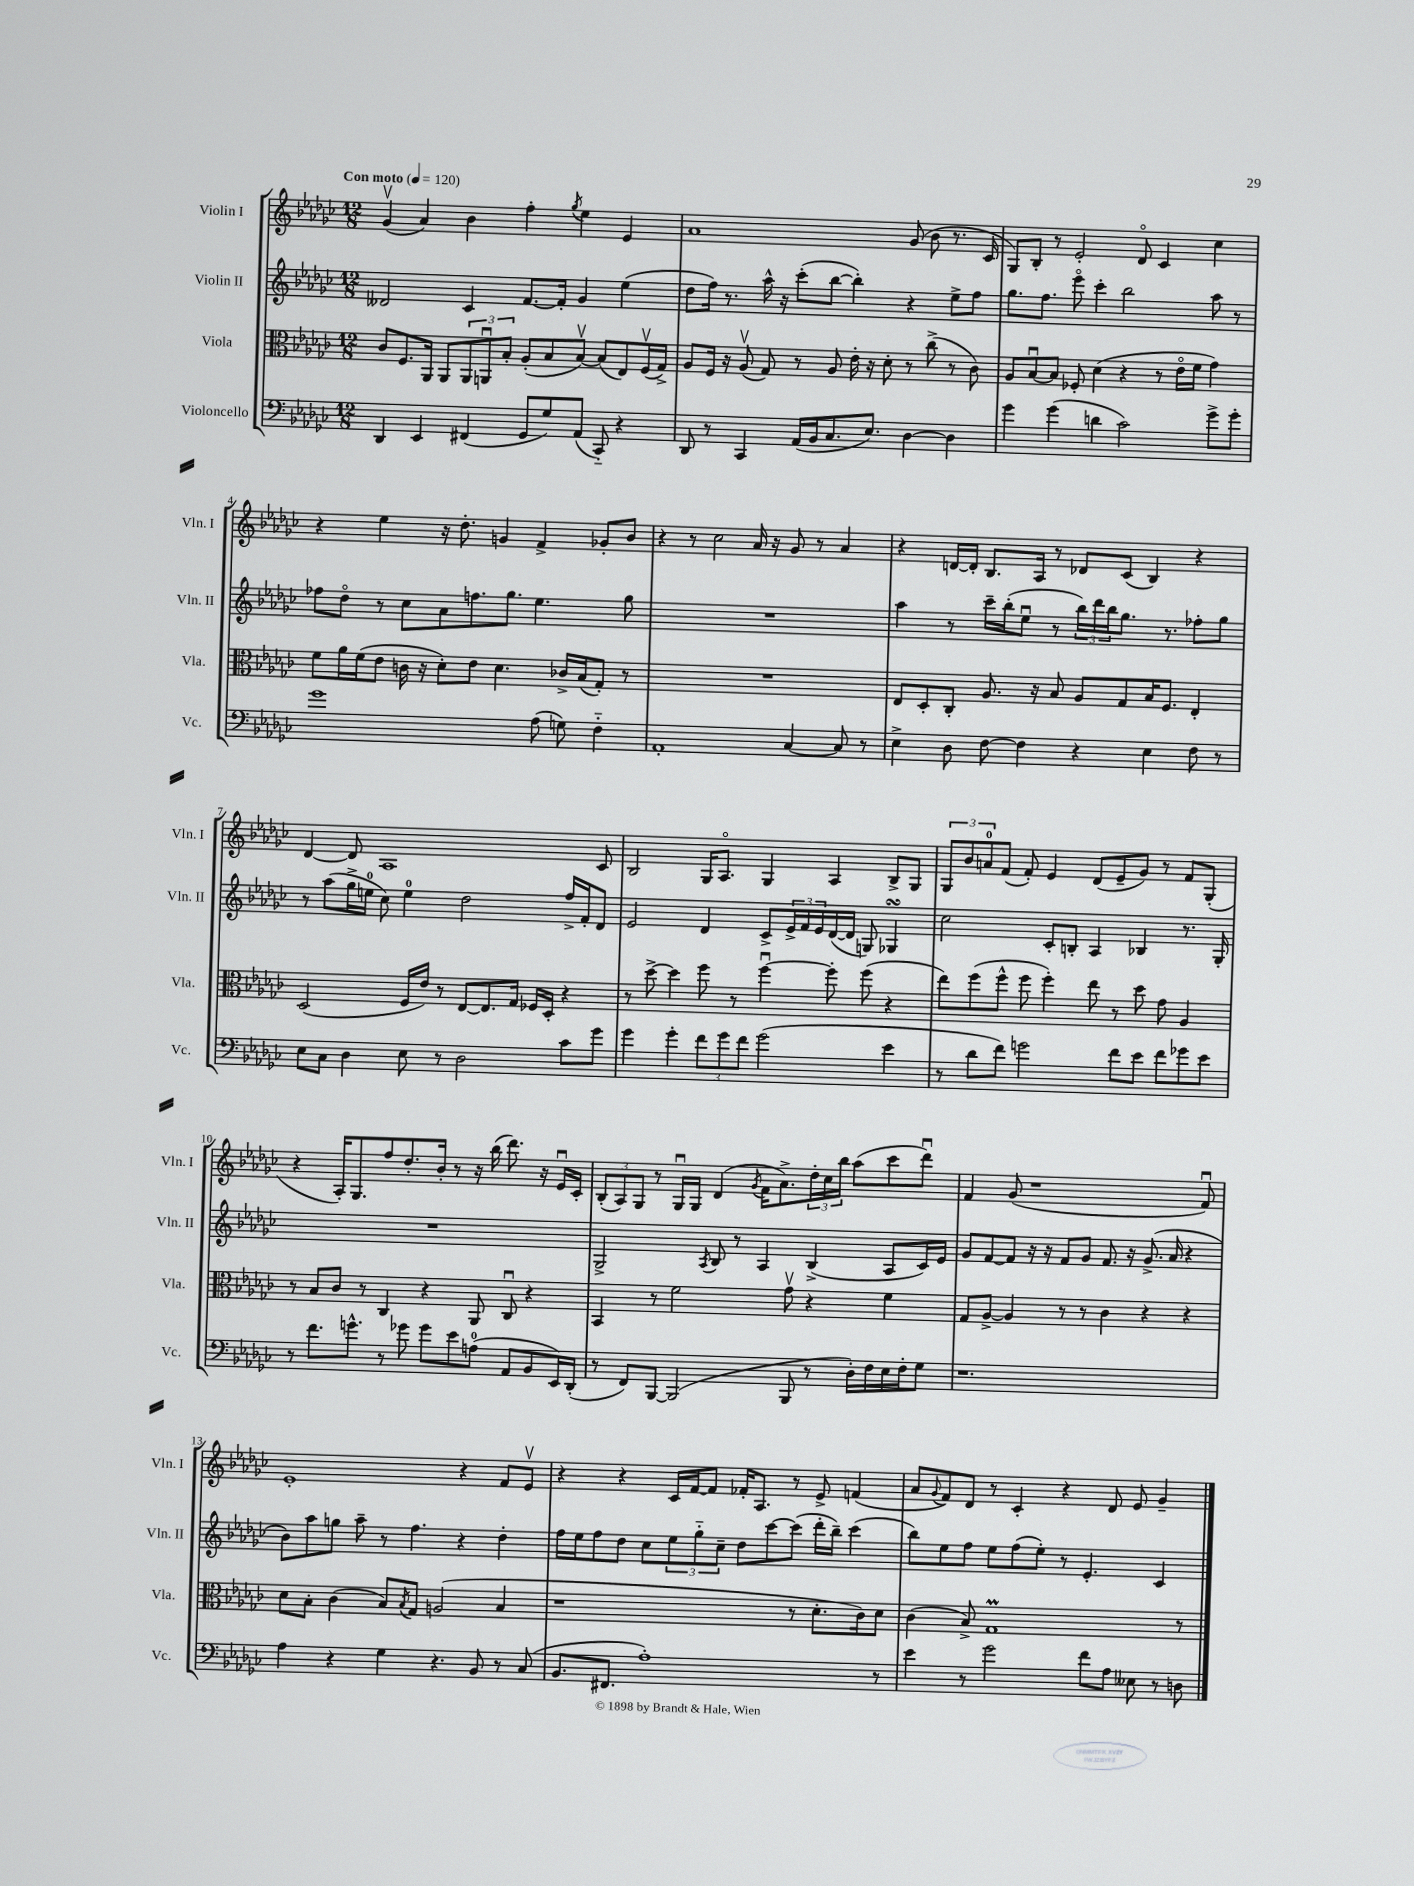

**kern	**kern	**kern	**kern
*part4	*part3	*part2	*part1
*staff4	*staff3	*staff2	*staff1
*I"Violoncello	*I"Viola	*I"Violin II	*I"Violin I
*I'Vc.	*I'Vla.	*I'Vln. II	*I'Vln. I
*clefF4	*clefC3	*clefG2	*clefG2
*k[b-e-a-d-g-c-]	*k[b-e-a-d-g-c-]	*k[b-e-a-d-g-c-]	*k[b-e-a-d-g-c-]
*M12/8	*M12/8	*M12/8	*M12/8
*MM120	*MM120	*MM120	*MM120
=1	=1	=1	=1
!	!	!	!LO:TX:a:B:t=Con moto
4DD-/	8c-/L	2d--X/	(4g-v/
.	8.F/	.	.
4EE-/	.	.	4a-/)
.	16AA-/Jk	.	.
.	8AA-/L	.	.
(4FF#X/	12AA-/	4c-/	4b-\
.	12AAnu/	.	.
.	12B-'/J	.	.
8GG-/L	(8A-'/L	[8.f/L	4ff'\
8G-/)	8B-/	.	.
.	.	16f'/Jk]	.
.	.	.	8qgg-/
(8AA-/J	[8B-v/J)	4g-/	4ee-\
8CC-/)	(8B-/L]	.	.
4r	8E-/)	(4ee-\	4e-/
.	(16Fv/L	.	.
.	16G-^/JJ)	.	.
=2	=2	=2	=2
8DD-/	8A-/L	8dd-\L	1a-
8r	16F/Jk	16ff\Jk)	.
.	16r	8.r	.
4CC-/	(8A-v/	.	.
.	8G-/)	16aa-^^\	.
.	.	16r	.
(16AA-/LL	8r	(8ccc-'\L	.
16BB-/J	.	.	.
8.C-/	8A-/	[8bb-\J	.
.	16e-'\	4bb-'\])	.
8.E-/J)	16r	.	.
.	8d-'\	.	.
[4D-\	8r	4r	(8g-/
.	(8cc-^\	.	8b-\
4D-\]	8r	8ee-^\L	8.r
.	8c-\)	8ff\J	.
.	.	.	16c-/
=3	=3	=3	=3
4g-\	8A-/L	8.gg-\L	8G-/L)
.	[8B-u/	.	8B-'/J
.	.	8.ff\J	.
(4g-\	8B-/J]	.	8r
.	8F-X'/	8eee-\	2e-'/
4dn\	(4d-\	4ccc-'\	.
2c-\)	4r	2bb-\	.
.	.	.	8d-/
.	8r	.	4c-/
.	16e-\LL	.	.
.	16f\JJ	.	.
8g-^\L	4g-\)	8aa-\	4cc-\
8g-'\J	.	8r	.
!!LO:LB:g=z
=4	=4	=4	=4
1g-	8f\L	8ff-X\L	4r
.	16a-\L	8dd-\J	.
.	(16f\J	.	.
.	8e-\J	8r	4ee-\
.	16cn\	8cc-\L	.
.	16r	.	.
.	8d-'\L)	8a-\	16r
.	.	.	8.dd-'\
.	8e-\J	8.ffn\	.
.	4.d-\	.	4gn/
.	.	8.gg-\J	.
(8A-\	.	4.ee-\	4f^/
8Gn\)	16c-X^/LL	.	.
.	(16B-/J	.	.
4F\	8G-'/J)	.	8g-X'/L
.	8r	8gg-\	8b-/J
=5	=5	=5	=5
1AA-'	1.r	1.r	4r
.	.	.	8r
.	.	.	2cc-\
.	.	.	16a-/
.	.	.	16r
[4C-/	.	.	8g-/
.	.	.	8r
8C-/]	.	.	4a-/
8r	.	.	.
=6	=6	=6	=6
4E-^\	8E-/L	4aa-\	4r
.	8D-'/	.	.
8D-\	8C-'/J	8r	[16dn/LL
.	.	.	16d'/JJ]
[8F\	8.A-/	16ccc-~\LL	8.B-/L
.	.	(16bb-'\J	.
4F\]	.	8ee-u\J	.
.	16r	.	16A-/Jk
.	8B-/	8r	8r
4r	8A-/L	24bb-\LL)	8d-X/L
.	.	24ddd-\	.
.	.	24bb-\J	.
.	8G-/	8.gg-\J	(8c-/J
4E-\	16B-/K	.	4B-/)
.	8.F/J	8.r	.
8F\	4E-'/	8ff-X'\L	4r
8r	.	8gg-\J	.
!!LO:LB:g=z
=7	=7	=7	=7
8E-\L	(2D-/	8r	[4d-/
8C-\J	.	(8aa-\L	.
4D-\	.	16gg-^\L	8d-/]
.	.	16een\JJ	.
.	.	8cc-\)	1A-
8E-\	16F/LL	4ee\	.
.	16e-/JJ)	.	.
8r	8r	.	.
2D-\	[8E-/L	2dd-\	.
.	8.E-/]	.	.
.	16G-/Jk	.	.
.	16F-X/LL	.	.
.	16D-'/JJ	.	.
8c-\L	4r	16ff^/LL	.
.	.	16f'/J	.
8g-\J	.	8d-/J	8c-/
=8	=8	=8	=8
4g-\	8r	2e-/	2B-/
.	[8dd-^\	.	.
4g-'\	4dd-\]	.	.
12f\L	8ff\	4d-/	16G-/KL
.	.	.	8.A-/J
12g-\	.	.	.
.	8r	.	.
12f\J	.	.	.
(2g-\	[4ffu\	8c-^/L	4G-/
.	.	24e-^/L	.
.	.	24f/	.
.	.	24e-/	.
.	8ff'\]	([16d-/	4A-/
.	.	16d-/JJ]	.
.	(8ff\	8Gn/)	.
4e-\	4r	4G-XsSSs/	8B-^/L
.	.	.	8G-/J
=9	=9	=9	=9
8r	8ee-\L)	2cc-\	12G-/L
.	.	.	12b-/
8d-\L	(8ff\	.	.
.	.	.	12an/
8f\J)	8ff^^\J	.	(8f/J
2gn\	8ff\	.	8f'/)
.	4ff'\)	8c-'/L	4e-/
.	.	8Bn'/J	.
.	8ee-\	4A-/	(8d-/L
8f\L	8r	.	8e-~/
8e-\J	8dd-\	4B-X/	8g-/J)
8f\L	8g-\	.	8r
8g-X\	4A-/	8.r	8f/L
8e-\J	.	.	(8G-'/J
.	.	16G-'/	.
!!LO:LB:g=z
=10	=10	=10	=10
8r	8r	1.r	4r
8.f\L	8B-/L	.	.
.	8c-/J	.	16A-'/KL)
8.gn^^\J	.	.	8.G-/
.	8r	.	.
8r	4C-/	.	8ff/
8g-X\	.	.	8.dd-'/
8g-\L	4r	.	.
.	.	.	16b-'/Jk
8e-\	.	.	8r
(8An\J	8AA-/	.	16r
.	.	.	(16bb-\
8AA-/L	8C-u/	.	8.ddd-\)
8BB-/	4r	.	.
.	.	.	16r
16EE-/L)	.	.	16e-u/LL
(16DD-'/JJ	.	.	16c-'/JJ
=11	=11	=11	=11
8r	4BB-/	2G-^/	(12B-'/L
.	.	.	12A-/)
8FF/L)	.	.	.
.	.	.	12G-/J
[8BBB-/J	8r	.	8r
(2BBB-/]	2f\	.	16G-u/LL
.	.	.	16G-/JJ
.	.	8qA-/	.
.	.	8B-/	(4d-/
.	.	8r	.
.	.	.	8qg-/
.	.	4A-/	16f\KL
.	.	.	8.a-^\)
8BBB-/	8g-v\	.	.
8r	4r	(4B-^/	24dd-'\L
.	.	.	24cc-\
.	.	.	24bb-\JJ
16D-'\LL)	.	.	(8aa-\L
16F\	.	.	.
16E-\	4f\	8A-/L	8ccc-\
16F'\J	.	.	.
8G-\J	.	16c-/L)	8ddd-u\J)
.	.	16e-/JJ	.
=12	=12	=12	=12
1.r	8G-/L	8g-/L	4f/
.	[8A-^/J	[8f/	.
.	4A-/]	8f/J]	(8g-/
.	.	16r	1r
.	.	16r	.
.	8r	8f/L	.
.	8r	8g-/J	.
.	4c-\	8.f/	.
.	.	16r	.
.	4r	(8.g-^/	.
.	.	16a-/	.
.	4r	4r	.
.	.	.	8fu/)
!!LO:LB:g=z
=13	=13	=13	=13
4A-\	8d-\L	8b-\L)	1e-'
.	8B-'\J	8aa-\	.
4r	(4c-\	8ggn\J	.
.	.	8aa-~\	.
4G-\	8B-/L)	8r	.
.	8qB-/	.	.
.	8G-/J	4.ff\	.
4.r	(2An/	.	.
.	.	4r	4r
8BB-/	.	.	.
8r	4B-/	4dd-'\	8f/L
(8C-/	.	.	8e-v/J
=14	=14	=14	=14
8.BB-/L	1r	16ff\LL	4r
.	.	16ee-\J	.
.	.	8ff\	.
8.FF#X/J	.	.	.
.	.	8dd-\J	4r
1A-')	.	8cc-\L	.
.	.	12ee-\	16c-/LL
.	.	.	[16f/J
.	.	12gg-\	.
.	.	.	8f/J]
.	.	12cc-~\J	.
.	.	8dd-\L	16f-X'/KL
.	.	.	8.A-/J
.	.	[8ccc-\	.
.	8r	(8ccc-\J]	8r
.	8.d-'\L	16ddd-'\LL	8e-^/
.	.	16bb-~\JJ)	.
.	.	(4ccc-\	(4fn/
.	16c-\k)	.	.
8r	8d-\J	.	.
=15	=15	=15	=15
4e-\	(4c-\	8bb-\L)	8a-/L
.	.	.	8qqg-/
.	.	8ee-\	8f/)
8r	8B-^/)	8ff\J	8d-/J
2g-\	1G-M	8ee-\L	8r
.	.	(8ff\	4c-'/
.	.	8ee-'\J)	.
.	.	8r	4r
8f\L	.	4.e-'/	.
8A-\J	.	.	8d-/
8E--X\	.	.	8e-/
8r	.	4c-/	4g-~/
8Dn\	8r	.	.
==	==	==	==
*-	*-	*-	*-
